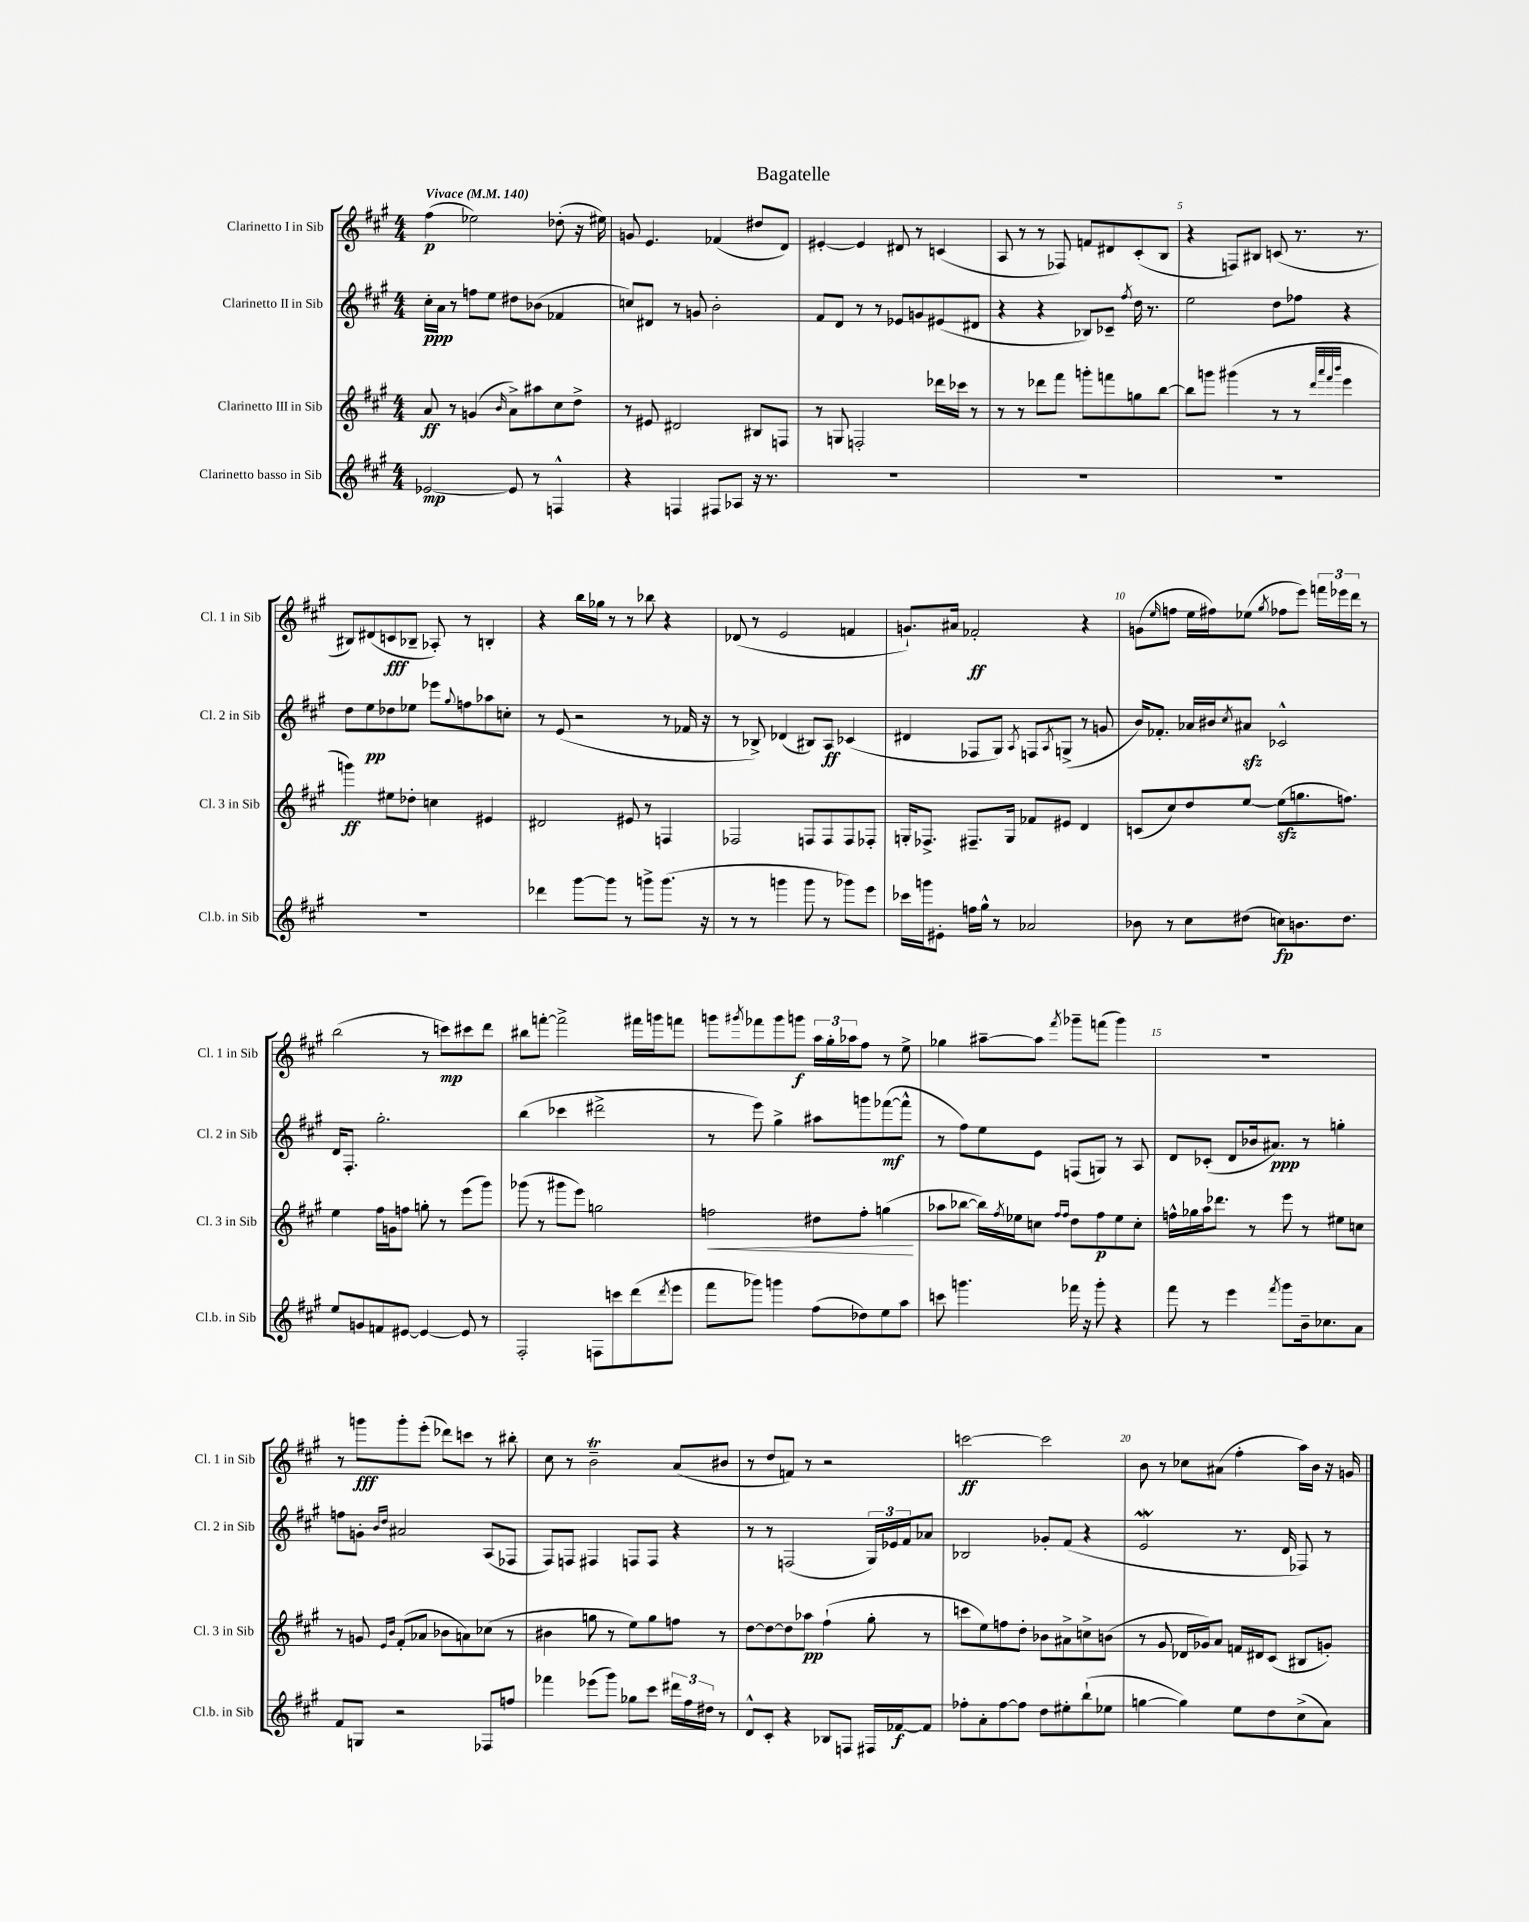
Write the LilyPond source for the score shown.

\header { title = "Bagatelle" }
<<
\new StaffGroup <<
\new Staff = "s0" \with { instrumentName = "Clarinetto I in Sib" shortInstrumentName = "Cl. 1 in Sib" } {
    \clef treble \key a \major \numericTimeSignature \time 4/4 \tempo "Vivace" 4 = 140
    fis''4\p( ees''2) des''8-.( r16 eis''16) |
    g'8 e'4. fes'4( dis''8 d'8) |
    eis'4~-. eis'4 dis'8 r8 c'4( |
    a8 r8 r8 fes8) f'8 dis'8 cis'8-.( b8 |
    r4 f8) bis8 c'8( r8. r8. |
    bis8) dis'8( c'8\fff bes8-- aes8-.) r8 b4-. |
    r4 b''16 ges''16 r8 r8 bes''8 r4 |
    des'8( r8 e'2 f'4 |
    g'8.-!) ais'16 fes'2-.\ff r4 |
    g'8( \grace { e''16 } f''8 e''16 fis''16) ees''8( \acciaccatura { gis''8 } fes''8 e'''8) \tuplet 3/2 { f'''16 ees'''16 d'''16 } r8 |
    b''2( r8 c'''8\mp) cis'''8 d'''8 |
    bis''8 f'''8~-. f'''2-> fis'''16 g'''16 f'''8 |
    g'''8 \acciaccatura { gis'''8 } fes'''8 gis'''8 g'''8\f \tuplet 3/2 { a''16 gis''16-. aes''16 } fis''8 r8 e''8-> |
    ges''4 ais''8~-- ais''8 \acciaccatura { fis'''8 } ges'''8-- f'''8( ges'''4) |
    R1 |
    r8 g'''8\fff g'''8-. e'''8-.( des'''8) c'''8 r8 bis''8-. |
    cis''8 r8 b'2--\trill a'8( bis'8 |
    r8 d''8 f'8) r8 r2 |
    c'''2~\ff c'''2 |
    b'8 r8 ces''8 ais'8( fis''4-. a''16) b'16 r16 g'16 \bar "|." |
}
\new Staff = "s1" \with { instrumentName = "Clarinetto II in Sib" shortInstrumentName = "Cl. 2 in Sib" } {
    \clef treble \key a \major \numericTimeSignature \time 4/4
    cis''16-.\ppp a'16 r8 f''8 e''8 dis''8 bes'8( fes'4 |
    c''8) dis'8 r8 g'8 b'2-. |
    fis'8 d'8 r8 r8 ees'8 g'8 eis'8( dis'8 |
    r4 r4 bes8) ces'8-- \acciaccatura { fis''8 } d''16 r8. |
    e''2 d''8 fes''8 r4 |
    d''8 e''8\pp des''8 ees''8 ees'''8 \appoggiatura { gis''8 } f''8 aes''8 c''8-. |
    r8 e'8( r2 r8 fes'16 r16 |
    r8 bes8->) des'4( bis8) a8\ff ces'4( |
    dis'4 fes8 gis8) \acciaccatura { a8 } f8 \acciaccatura { a8 } g8->( r8 g'8 |
    b'16) fes'8.-. aes'16 bis'16 \acciaccatura { cis''8 } ais'8\sfz ces'2-^ |
    d'16 fis8.-. gis''2.-. |
    b''4( ces'''4 dis'''2-> |
    r8 e'''8) gis''4-> ais''8 g'''8 fes'''8~\mf( fes'''8-^ |
    r8 fis''8) e''8 e'8 f8( g8) r8 a8 |
    d'8 ces'8-.( d'8 bes'16 ais'8.\ppp) r8 g''4-. |
    f''8 g'8-. \grace { b'16 d''16 } ais'2 a8( fes8 |
    fis8) f8 fis4 f8 f8 r4 |
    r8 r8 f2( \tuplet 3/2 { gis16) ees'16 fis'16 } aes'8 |
    bes2 ges'8-. fis'8( r4 |
    e'2\mordent r8. d'16 fes8) r8 \bar "|." |
}
\new Staff = "s2" \with { instrumentName = "Clarinetto III in Sib" shortInstrumentName = "Cl. 3 in Sib" } {
    \clef treble \key a \major \numericTimeSignature \time 4/4
    a'8\ff r8 g'4( \grace { b'16 } a'8->) ais''8 cis''8 d''8-> |
    r8 eis'8 dis'2 bis8 f8 |
    r8 g8 f2-. des'''16 ces'''16 r8 |
    r8 r8 des'''8 fis'''8 g'''8-. f'''8 g''8 b''8~ |
    b''8 g'''8 gis'''4( r8 r8 \grace { d'''32 a'''32 fis'''32 b'''32 } e'''4 |
    g'''4\ff) eis''8 des''8-. c''4 eis'4 |
    dis'2 eis'8 r8 f4 |
    fes2 f8 f8 f8 fes8-. |
    g16-. fes8.-> fis8.-- g16 fes'8 eis'8 d'4 |
    c'8( cis''8) d''8 e''8~ e''8\sfz( g''8. f''8.) |
    e''4 fis''16 g'16 f''8 g''8-. r8 e'''8( gis'''8) |
    ges'''8( r8 gis'''8 e'''8) g''2 |
    f''2\< dis''8 f''8-. g''4\!( |
    aes''8 bes''8~ bes''16) \acciaccatura { fis''8 } ees''16 c''8 \grace { fis''16 fis''16 } d''8 fis''8\p ees''8 c''8-. |
    f''16-^ ges''16 a''16 des'''8. r8 e'''8 r8 eis''8 c''8 |
    r8 g'8 \grace { e'16 b'16 } fis'8-.( aes'8 bes'8 a'8) ces''8( r8 |
    bis'4 g''8 r8 e''8) g''8 f''8 r8 |
    d''8~ d''8~ d''8 aes''8\pp fis''4-!( gis''8-. r8 |
    c'''8 e''8) f''8 d''8-. bes'8 ais'8-> c''8-> b'8( |
    r8 gis'8 des'16 ges'16) a'8 f'16 dis'16 cis'8( bis8 g'8-.) \bar "|." |
}
\new Staff = "s3" \with { instrumentName = "Clarinetto basso in Sib" shortInstrumentName = "Cl.b. in Sib" } {
    \clef treble \key a \major \numericTimeSignature \time 4/4
    ees'2~\mp ees'8 r8 f4-^ |
    r4 f4 fis8 aes8 r16 r8. |
    R1 |
    R1 |
    R1 |
    R1 |
    des'''4 gis'''8~ gis'''8 r8 g'''8-> g'''8.( r16 |
    r8 r8 g'''4 g'''8 r8 ges'''8) e'''8 |
    ces'''16 g'''16 eis'8-. f''16 gis''16-^ r8 aes'2 |
    bes'8 r8 cis''8 dis''8( c''8\fp) b'8. dis''8. |
    e''8 g'8 f'8 eis'8~ eis'4~ eis'8 r8 |
    fis2-. f8 c'''8 d'''8( \acciaccatura { d'''8 } e'''8 |
    fis'''8 ges'''8) g'''4 fis''8( des''8) e''8 a''8 |
    c'''8 g'''4. fes'''16 r16 g'''8-. r4 |
    fis'''8 r8 e'''4 \acciaccatura { fis'''8 } gis'''8 b'16-- ces''8. a'8 |
    fis'8 g8 r2 fes8 f''8 |
    fes'''4 ees'''8( gis'''8) ges''8 cis'''8 \tuplet 3/2 { dis'''16 fis''16 dis''16 } r8 |
    d'8-^ cis'8-. r4 bes8 f8 fis16 fes'16~\f fes'8 |
    fes''8-. a'8-. fes''8~ fes''8 d''8 eis''8-. b''8-!( ees''8 |
    g''4~ g''4) e''8 d''8 cis''8->( a'8) \bar "|." |
}
>>
>>
\layout { \context { \Score \override BarNumber.break-visibility = ##(#f #t #t) barNumberVisibility = #(every-nth-bar-number-visible 5) } }
